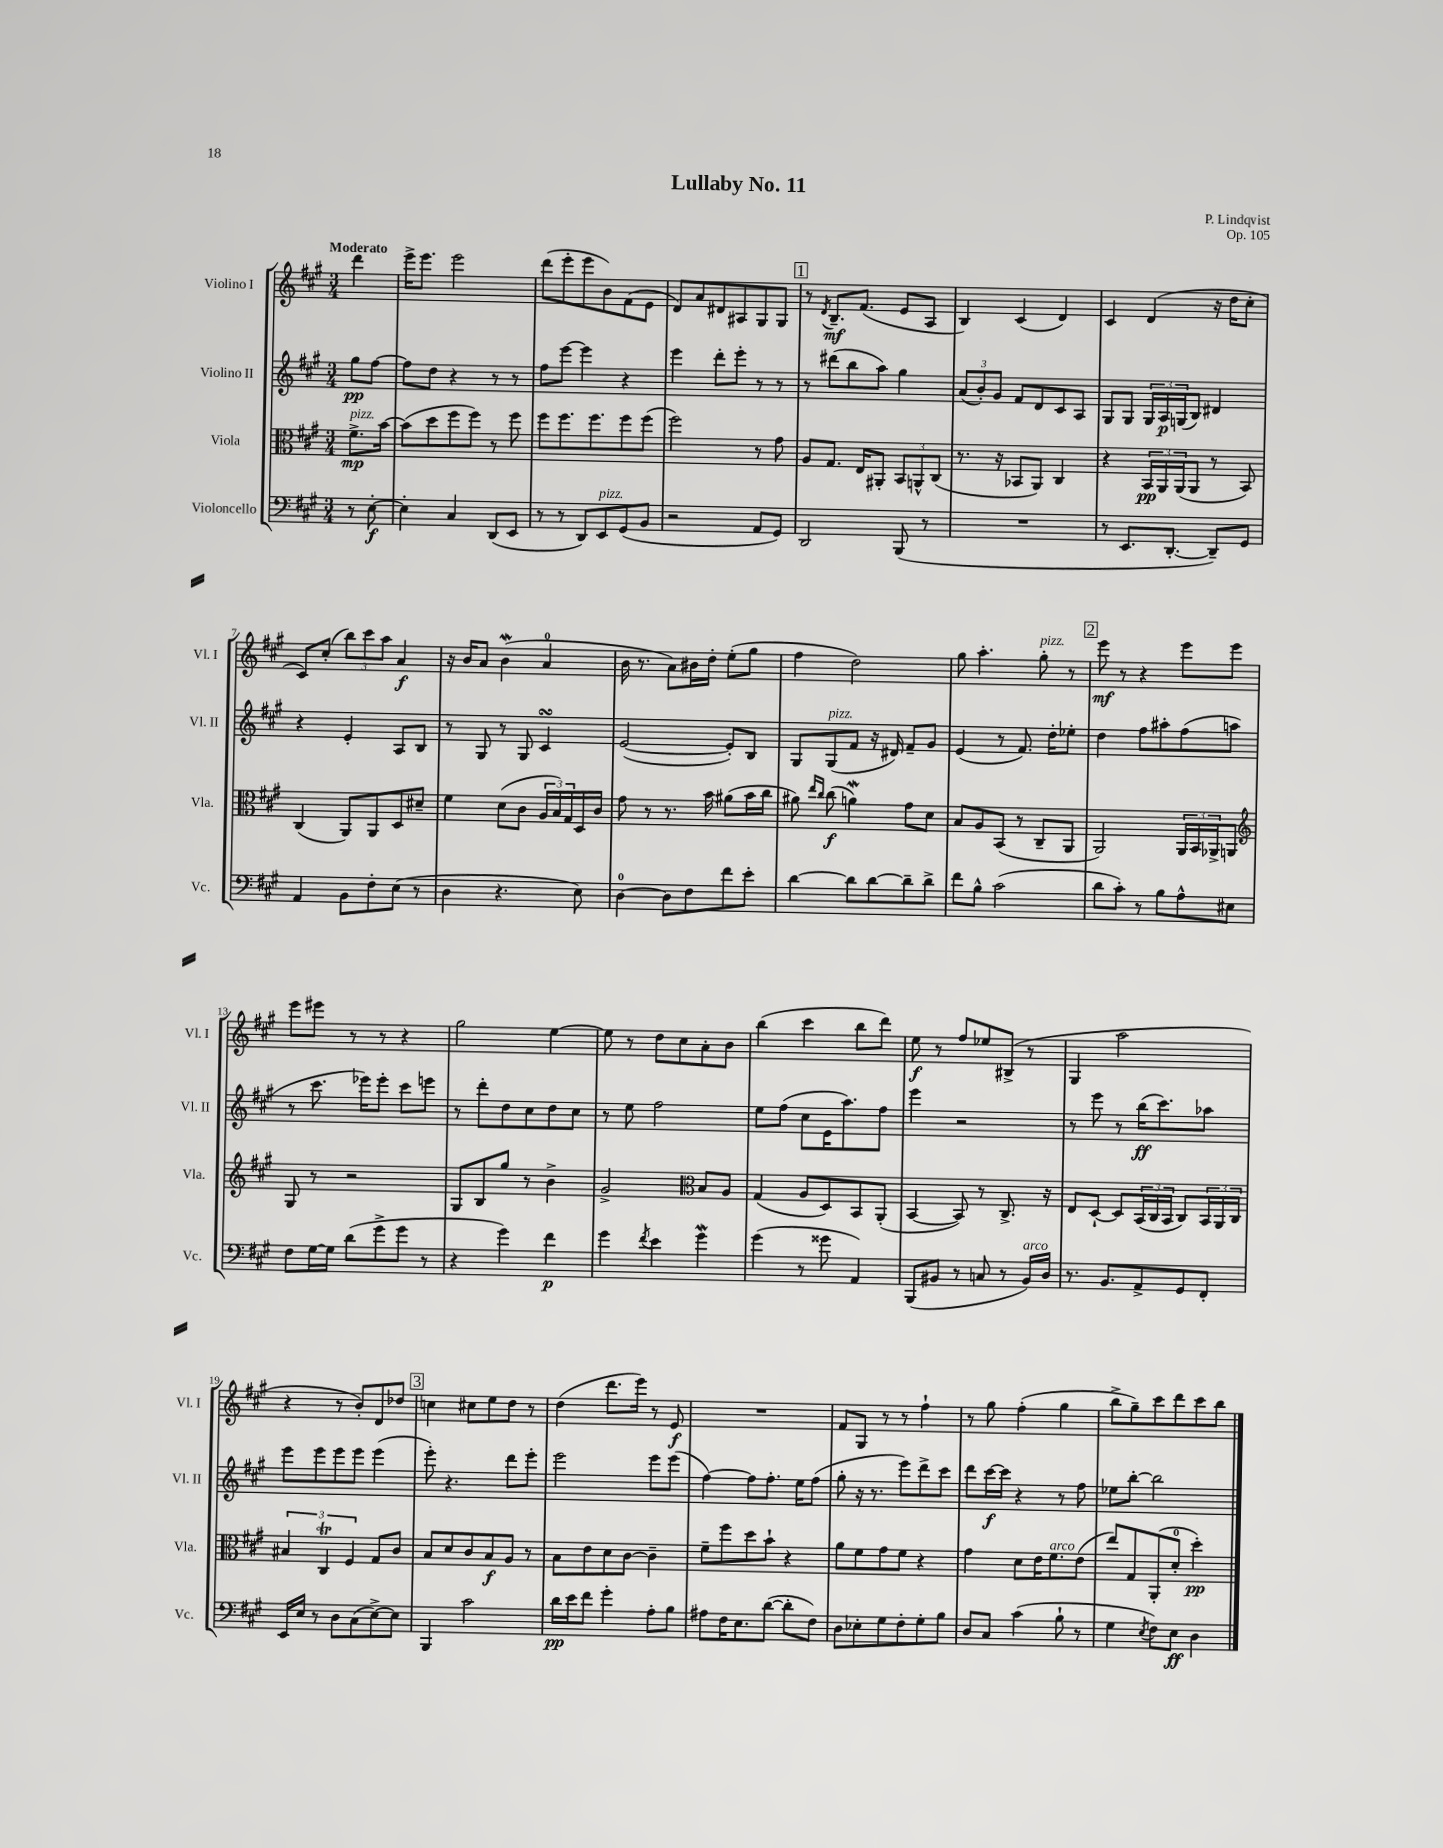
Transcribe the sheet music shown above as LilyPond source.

\header { title = "Lullaby No. 11" composer = "P. Lindqvist" opus = "Op. 105" }
<<
\new StaffGroup <<
\new Staff = "s0" \with { instrumentName = "Violino I" shortInstrumentName = "Vl. I" } {
    \clef treble \key a \major \numericTimeSignature \time 3/4 \partial 4 \tempo "Moderato"
    d'''4 |
    e'''16-> e'''8. e'''2 |
    d'''8( e'''8-. e'''8 b'8) fis'8( e'8 |
    d'8) a'8 dis'8 ais8 gis8 gis8 |
    \mark \markup { \box "1" } r8 \acciaccatura { d'8 } b8.--\mf fis'8.( e'8 a8 |
    b4) cis'4( d'4) |
    cis'4 d'4( r16 d''16 cis''8-. |
    cis'8) cis''8-.( \tuplet 3/2 { b''8) cis'''8 a''8 } a'4\f |
    r16 b'16 a'8 b'4\mordent( a'4-0 |
    b'16 r8. a'8) bis'16 d''16-. e''8-.( gis''8 |
    fis''4 d''2) |
    gis''8 a''4.-. gis''8-.^\markup { \italic "pizz." } r8 |
    \mark \markup { \box "2" } e'''8\mf r8 r4 e'''8 e'''8 |
    e'''8 eis'''8 r8 r8 r4 |
    gis''2 e''4~ |
    e''8 r8 d''8 cis''8 a'8-. b'8 |
    b''4( cis'''4 b''8 d'''8) |
    e''8\f r8 fis''8 ees''8 bis8->( r8 |
    gis4 a''2 |
    r4 r8 b'8-.) d'8 des''8 |
    \mark \markup { \box "3" } c''4 cis''8 e''8 d''8 r8 |
    d''4( d'''8. e'''16) r8 e'8\f |
    R2. |
    fis'8 gis8 r8 r8 fis''4-! |
    r8 gis''8 fis''4-.( gis''4 |
    b''8-> gis''8--) cis'''8 d'''8 cis'''8 b''8 \bar "|." |
}
\new Staff = "s1" \with { instrumentName = "Violino II" shortInstrumentName = "Vl. II" } {
    \clef treble \key a \major \numericTimeSignature \time 3/4 \partial 4
    gis''8\pp fis''8~ |
    fis''8 d''8 r4 r8 r8 |
    fis''8 e'''8~ e'''4 r4 |
    e'''4 d'''8-. e'''8-. r8 r8 |
    \mark \markup { \box "1" } r8 dis'''8( b''8 a''8) gis''4 |
    \tuplet 3/2 { a'8( b'8-.) gis'8 } fis'8 d'8 cis'8 a8 |
    gis8 gis8 \tuplet 3/2 { gis16 a16\p g16( } b8) dis'4 |
    r4 e'4-. a8 b8 |
    r8 gis8 r8 gis8 cis'4\turn |
    e'2~( e'8-.) b8 |
    gis8 gis8^\markup { \italic "pizz." }( fis'8 r16 dis'16) fis'8-- gis'8 |
    e'4( r8 fis'8.) d''16-. ees''8-. |
    \mark \markup { \box "2" } d''4 fis''8 ais''8-. fis''8( a''8 |
    r8 cis'''8. ees'''16) ees'''8-. cis'''8 e'''8 |
    r8 d'''8-. d''8 cis''8 d''8 cis''8 |
    r8 e''8 fis''2 |
    e''8 fis''8( cis''8 e'16 a''8.) fis''8 |
    e'''4 r2 |
    r8 e'''8 r8 b''16\ff( cis'''8.) aes''8 |
    e'''8 e'''8 e'''8 e'''8 e'''4( |
    \mark \markup { \box "3" } e'''8-.) r4. d'''8 e'''8-. |
    e'''2 e'''8 e'''8( |
    fis''4~) fis''8 fis''8.-. e''16 fis''8( |
    gis''8-. r16 r8. e'''8) d'''8-> cis'''8 |
    d'''8 cis'''16~\f cis'''16 r4 r8 fis''8 |
    ees''8 b''8~-. b''2 \bar "|." |
}
\new Staff = "s2" \with { instrumentName = "Viola" shortInstrumentName = "Vla." } {
    \clef alto \key a \major \numericTimeSignature \time 3/4 \partial 4
    fis'8.->\mp^\markup { \italic "pizz." } b'16~ |
    b'8( d''8 fis''8 fis''8) r8 fis''8 |
    fis''8 fis''8. fis''8. fis''8 fis''8( |
    fis''2) r8 gis'8 |
    \mark \markup { \box "1" } a8 gis8. e16 ais,8-. \tuplet 3/2 { b,8 a,8-^ cis8( } |
    r8. r16 bes,8 a,8) cis4 |
    r4 \tuplet 3/2 { b,16\pp a,16 a,16( } a,8 r8 b,8) |
    cis4( a,8) a,8 d8 dis'8-- |
    fis'4 d'8( cis'8 \tuplet 3/2 { a16 b16) gis16 } d16 cis'16 |
    gis'8 r8 r8. b'16 ais'8( b'16 cis''16 |
    ais'8) \grace { e''16 cis''16 } cis''8\f( a'4\mordent) gis'8 d'8 |
    b8 a8 b,8( r8 cis8-- a,8 |
    \mark \markup { \box "2" } a,2) \tuplet 3/2 { a,16 b,16 aes,16-> } a,8 |
    \clef treble gis8 r8 r2 |
    gis8 b8 gis''8 r8 b'4-> |
    gis'2-> \clef alto b8 a8 |
    gis4( a8 d8) b,8 a,8-.( |
    b,4~ b,8) r8 cis8.-> r16 |
    e8 d8~-! d8 \tuplet 3/2 { b,16( cis16 b,16 } cis8) \tuplet 3/2 { b,16 a,16 cis16 } |
    \tuplet 3/2 { bis4 cis4\trill fis4 } gis8 cis'8 |
    \mark \markup { \box "3" } b8 d'8 cis'8 b8\f a8 r8 |
    b8 e'8 d'8 cis'8~ cis'4-- |
    fis'8-- fis''8 d''8 b'8-! r4 |
    a'8 fis'8 gis'8 fis'8 r4 |
    gis'4 d'8 e'16 fis'8.^\markup { \italic "arco" } e'8( |
    e''8) gis8 a,8-.( d'8-0-. d''4-.\pp) \bar "|." |
}
\new Staff = "s3" \with { instrumentName = "Violoncello" shortInstrumentName = "Vc." } {
    \clef bass \key a \major \numericTimeSignature \time 3/4 \partial 4
    r8 e8~-.\f |
    e4-. cis4 d,8( e,8 |
    r8 r8 d,8) e,8^\markup { \italic "pizz." } gis,8( b,8 |
    r2 a,8 gis,8) |
    \mark \markup { \box "1" } d,2 b,,8( r8 |
    R2. |
    r8 e,8. d,8.~-. d,8--) gis,8 |
    a,4 b,8 fis8-. e8( r8 |
    d4 r4. e8) |
    d4-0~ d8 fis8 fis'8 e'8-. |
    d'4~ d'8 d'8~ d'8-- d'8-> |
    fis'8 b8-^ cis'2( |
    \mark \markup { \box "2" } d'8 cis'8-.) r8 b8 a8-^ eis8 |
    fis8 gis16~ gis16 d'8( gis'8-> gis'8 r8 |
    r4 gis'4) fis'4\p |
    gis'4 \acciaccatura { fis'8 } e'4 gis'4\mordent |
    gis'4( r8 gisis'8 a,4) |
    b,,8( bis,8 r8 c8 r8 bis,16^\markup { \italic "arco" }) d16 |
    r8. b,8. a,8-> gis,8 fis,8-. |
    e,16 e16 r8 d8 cis8( e8~->) e8 |
    \mark \markup { \box "3" } b,,4 cis'2 |
    d'16\pp e'16 fis'8 gis'4-. a8-. b8 |
    ais8 fis16 e8. d'8~( d'8-. fis8) |
    d8 ees8-. gis8 fis8-. gis8-. b8 |
    d8 cis8 cis'4( b8-! r8 |
    gis4 \acciaccatura { e8 } fis8) e8\ff d4 \bar "|." |
}
>>
>>
